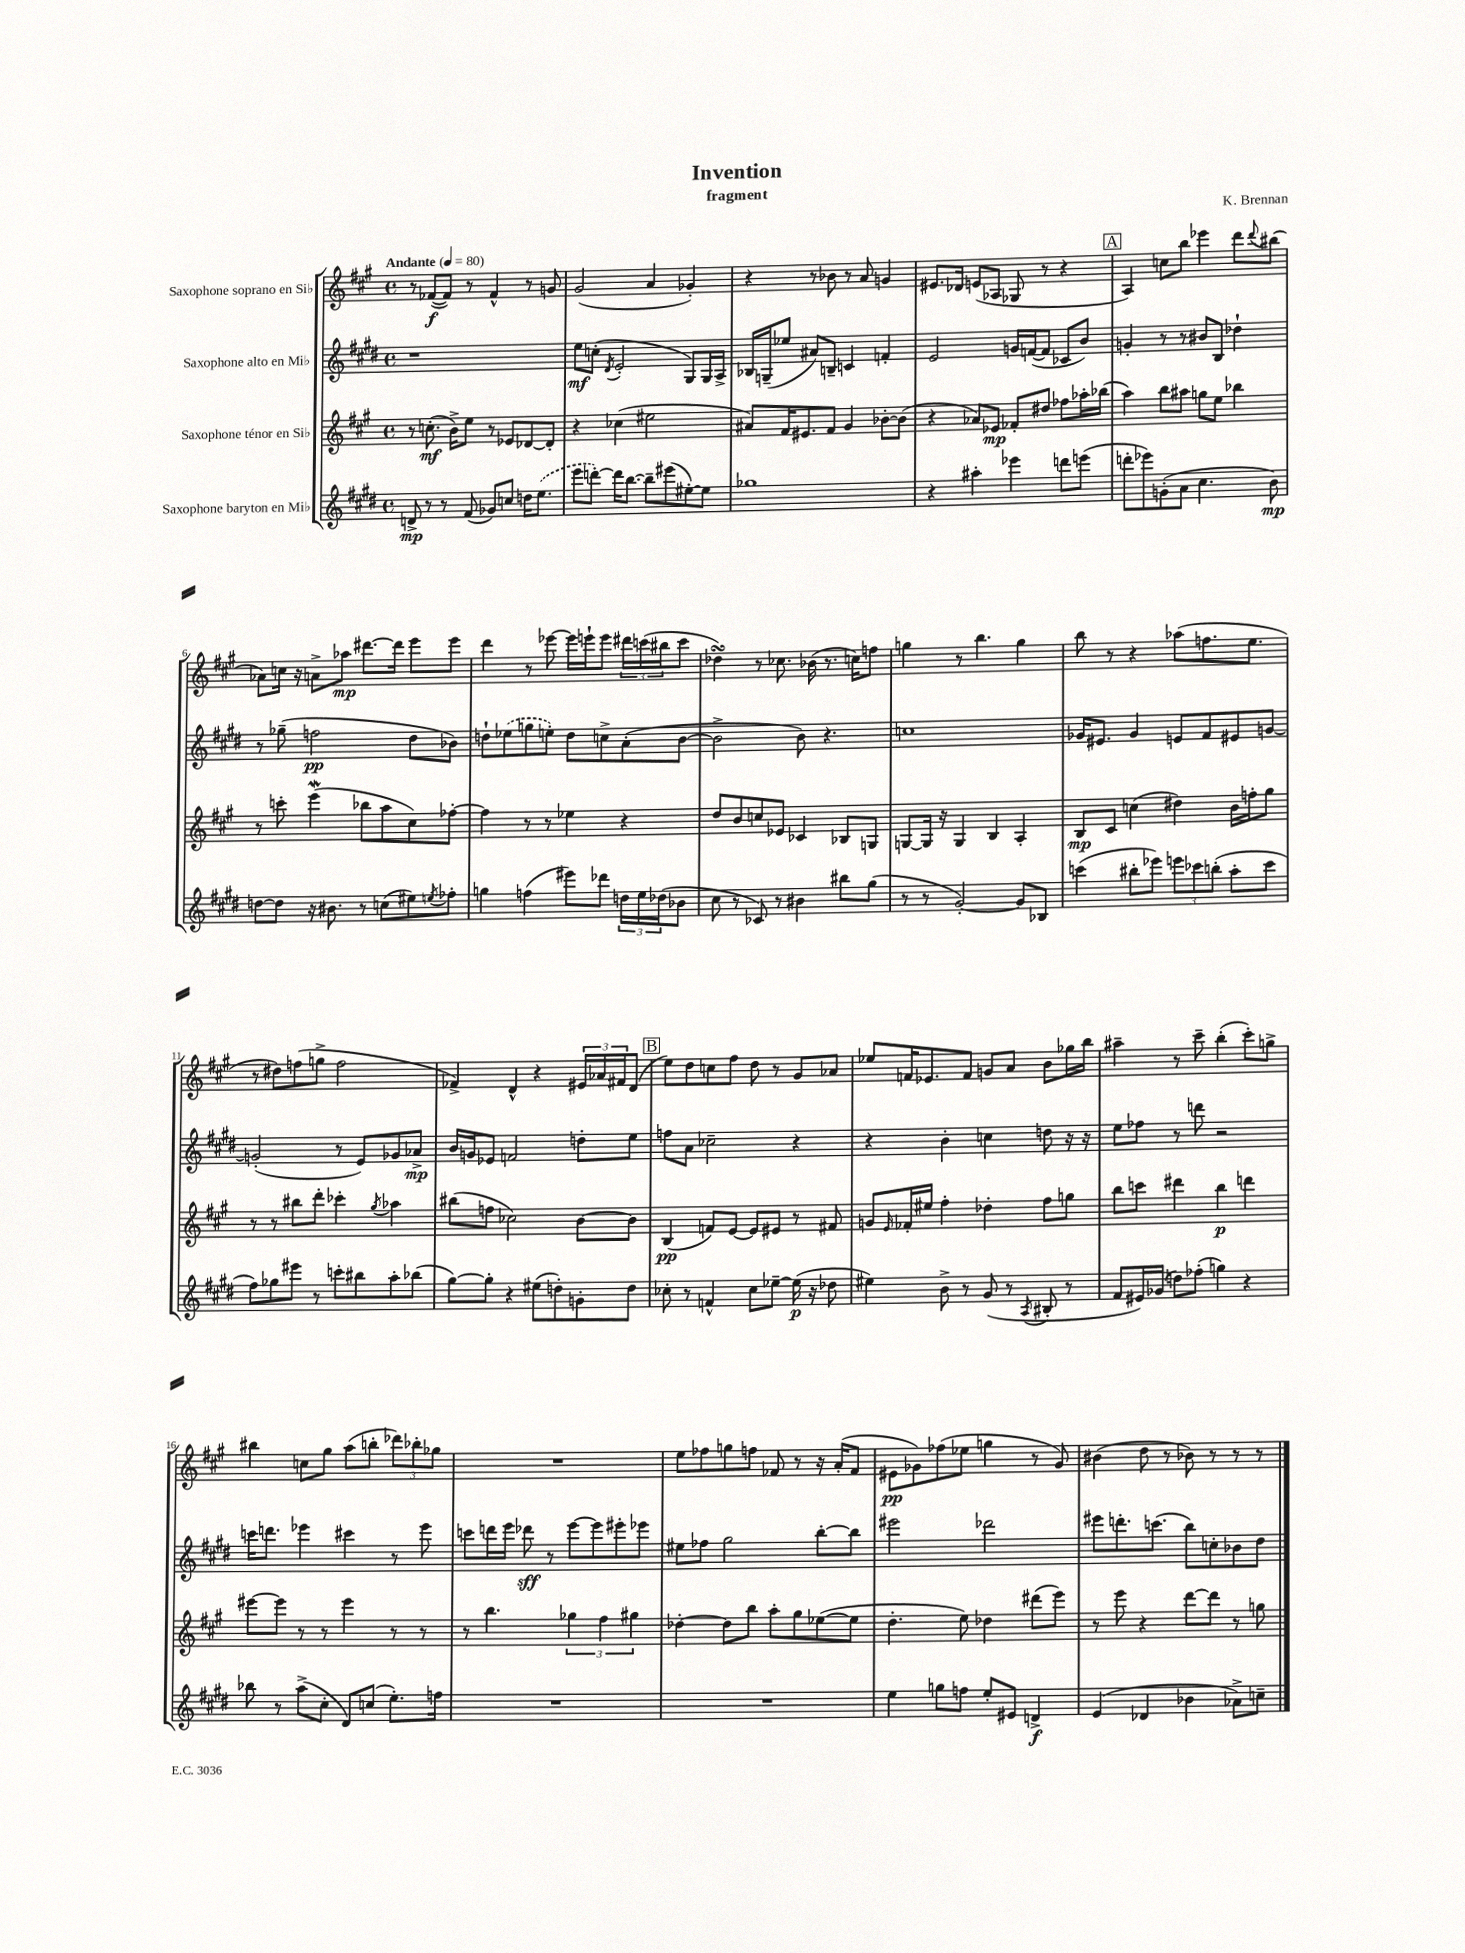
\header { title = "Invention" composer = "K. Brennan" subtitle = "fragment" }
<<
\new StaffGroup <<
\new Staff = "s0" \with { instrumentName = "Saxophone soprano en Sib" } {
    \clef treble \key a \major \defaultTimeSignature \time 4/4 \tempo "Andante" 4 = 80
    r8 fes'8~\f( fes'8) r8 fes'4-^ r8 g'8 |
    gis'2( a'4 ges'4-.) |
    r4 r8 bes'8 r8 a'8 g'4 |
    eis'8. des'16 e'8( aes8 ges8 r8 r4 |
    \mark \markup { \box "A" } a4) c''8 b''8 ees'''4 d'''8 \appoggiatura { d'''8 } bis''8( |
    aes'8) c''16 r16 a'8-> aes''8\mp dis'''8.~ dis'''16 e'''8 e'''8 |
    d'''4 r8 ees'''8~ ees'''16 e'''16-! e'''8 \tuplet 3/2 { dis'''16 c'''16( bis''16 } c'''8 |
    des''4\turn) r8 ces''8. bes'16( r8. c''16) f''8 |
    g''4 r8 b''4. g''4 |
    b''8 r8 r4 aes''8( f''8. e''8. |
    r8 dis''8) f''8( g''8-> f''2 |
    fes'4->) d'4-^ r4 \tuplet 3/2 { eis'16 aes'16 fis'16 } d'8( |
    \mark \markup { \box "B" } e''8) d''8 c''8 fis''8 d''8 r8 gis'8 aes'8 |
    ees''8 f'16 ees'8. f'8 g'8 a'8 b'8 ges''16 b''16 |
    ais''4-- r8 cis'''8-- b''4-.( cis'''8-.) g''8-> |
    bis''4 c''8 gis''8 a''8( b''8-. \tuplet 3/2 { des'''8) bes''8-. ges''8 } |
    R1 |
    e''8 fes''8 g''8 f''8 fes'8 r8 r16 a'16-.( fes'8 |
    eis'8\pp ges'8) fes''8( ees''8 g''4 r8 ges'8) |
    bis'4( d''8 r8 bes'8) r8 r8 r8 \bar "|." |
}
\new Staff = "s1" \with { instrumentName = "Saxophone alto en Mib" } {
    \clef treble \key e \major \defaultTimeSignature \time 4/4
    r1 |
    e''8\mf c''8-.( \acciaccatura { dis'8 } e'2-. gis8) gis16 a16-> |
    bes16 g16--( ees''8 ais'8) b8-- c'4 f'4-. |
    e'2 g'16 f'16~( f'8 ces'8 b'8) |
    \mark \markup { \box "A" } g'4-. r8 r8 bis'8 b8 des''4-! |
    r8 ges''8--( f''2\pp dis''8 bes'8) |
    d''8-! \once \slurDashed ees''8( g''8 e''8-.) d''8 c''8-> a'8-.( b'8~ |
    b'2-> b'8) r4. |
    c''1 |
    ges'16 eis'8. ges'4 e'8 fis'8 eis'8 g'8~ |
    g'2-.( r8 e'8) ges'8 aes'8->\mp |
    b'16 g'16 ees'8 f'2 d''8-. e''8 |
    \mark \markup { \box "B" } f''8 a'8 ces''2-- r4 |
    r4 b'4-. c''4 d''8 r16 r16 |
    e''8 fes''8 r8 d'''8 r2 |
    c'''16 d'''8. ees'''4 cis'''4 r8 ees'''8 |
    c'''8 d'''16 e'''16 des'''8\sff r8 e'''8~ e'''8 eis'''8-. ees'''8 |
    eis''8 fes''8 gis''2 b''8~-. b''8 |
    eis'''2 des'''2 |
    eis'''8 d'''8.-. c'''8.( b''8) c''8-. bes'8 dis''8 \bar "|." |
}
\new Staff = "s2" \with { instrumentName = "Saxophone ténor en Sib" } {
    \clef treble \key a \major \defaultTimeSignature \time 4/4
    r8 c''8.-.\mf( b'16->) e''8 r8 ees'8 des'8~ des'8-. |
    r4 ces''4( eis''2 |
    ais'8) fis'16 eis'8. fis'8 gis'4 bes'8~-. bes'8( |
    r4 aes'8) ees'8\mp fes'8-. dis''8 fes''8 aes''16-. bes''16( |
    \mark \markup { \box "A" } a''4) b''8 ais''8 g''8 e''8 bes''4 |
    r8 c'''8-. e'''4\mordent( bes''8 a''8 cis''8) fes''8~-. |
    fes''4 r8 r8 ees''4 r4 |
    d''8 b'8 c''8 ees'8 ces'4 bes8 g8 |
    g8~ g16 r16 g4 b4 a4-. |
    b8\mp cis'8 c''4( dis''4) b'16 f''16-. gis''8 |
    r8 r8 bis''8 d'''8-. ces'''4-. \acciaccatura { gis''8 } aes''4 |
    bis''8( f''8 ces''2) b'8~ b'8 |
    \mark \markup { \box "B" } b4\pp( f'8) e'8~ e'8 eis'8 r8 fis'8 |
    g'8 \grace { e'16 } fes'16-. eis''16 fis''4-. des''4-. fis''8 g''8 |
    b''8 c'''8 dis'''4 b''4\p d'''4 |
    eis'''8~ eis'''8 r8 r8 eis'''4 r8 r8 |
    r8 b''4. \tuplet 3/2 { ges''4 fis''4 gis''4 } |
    des''4~-. des''8 b''8 a''8-. gis''8 ees''8~( ees''8 |
    d''4.-. e''8) des''4 dis'''8( e'''8) |
    r8 e'''8 r4 d'''8~ d'''8 r8 g''8 \bar "|." |
}
\new Staff = "s3" \with { instrumentName = "Saxophone baryton en Mib" } {
    \clef treble \key e \major \defaultTimeSignature \time 4/4
    d'8->\mp r8 r8 fis'8( ges'8) c''8 d''16 \once \slurDashed e''8.( |
    e'''8 d'''8~-.) d'''16 b''8.~ b''8-- eis'''8( eis''8~-.) eis''8 |
    ges''1 |
    r4 ais''4-. ees'''4 d'''8 e'''8( |
    \mark \markup { \box "A" } d'''8-. ees'''8) g'8-.( a'8 cis''4. b'8\mp) |
    d''8~ d''8 r16 bis'8. r8 c''8( eis''8) \acciaccatura { e''8 } fes''8-. |
    g''4 f''4( eis'''8) des'''8 \tuplet 3/2 { d''16 e''16 des''16( } bes'8 |
    cis''8 r8 ces'8) r8 bis'4 bis''8 gis''8( |
    r8 r8 gis'2~-.) gis'8 bes8 |
    c'''4( bis''8-. ees'''8) \tuplet 3/2 { e'''8 ces'''8 b''8-.( } a''8-. ces'''8 |
    fis''8) ges''8 eis'''8 r8 c'''8-. bis''8 a''8-. bes''8( |
    gis''8~) gis''8-. r4 eis''8( d''8-.) g'8-. d''8 |
    \mark \markup { \box "B" } ces''8-. r8 f'4-^ ces''8 ees''8~-- ees''16\p( r16 des''8 |
    eis''4) b'8-> r8 gis'8( r8 \acciaccatura { a8 } bis8-. r8 |
    fis'8 eis'16) ges'16( d''8) fes''8-.( g''4) r4 |
    bes''8 r8 a''8->( cis''8-. dis'8) c''8( e''8.-.) f''16 |
    R1 |
    R1 |
    e''4 g''8 f''8 e''8-. eis'8 d'4->\f |
    e'4( des'4 bes'4 aes'8->) c''8-- \bar "|." |
}
>>
>>
